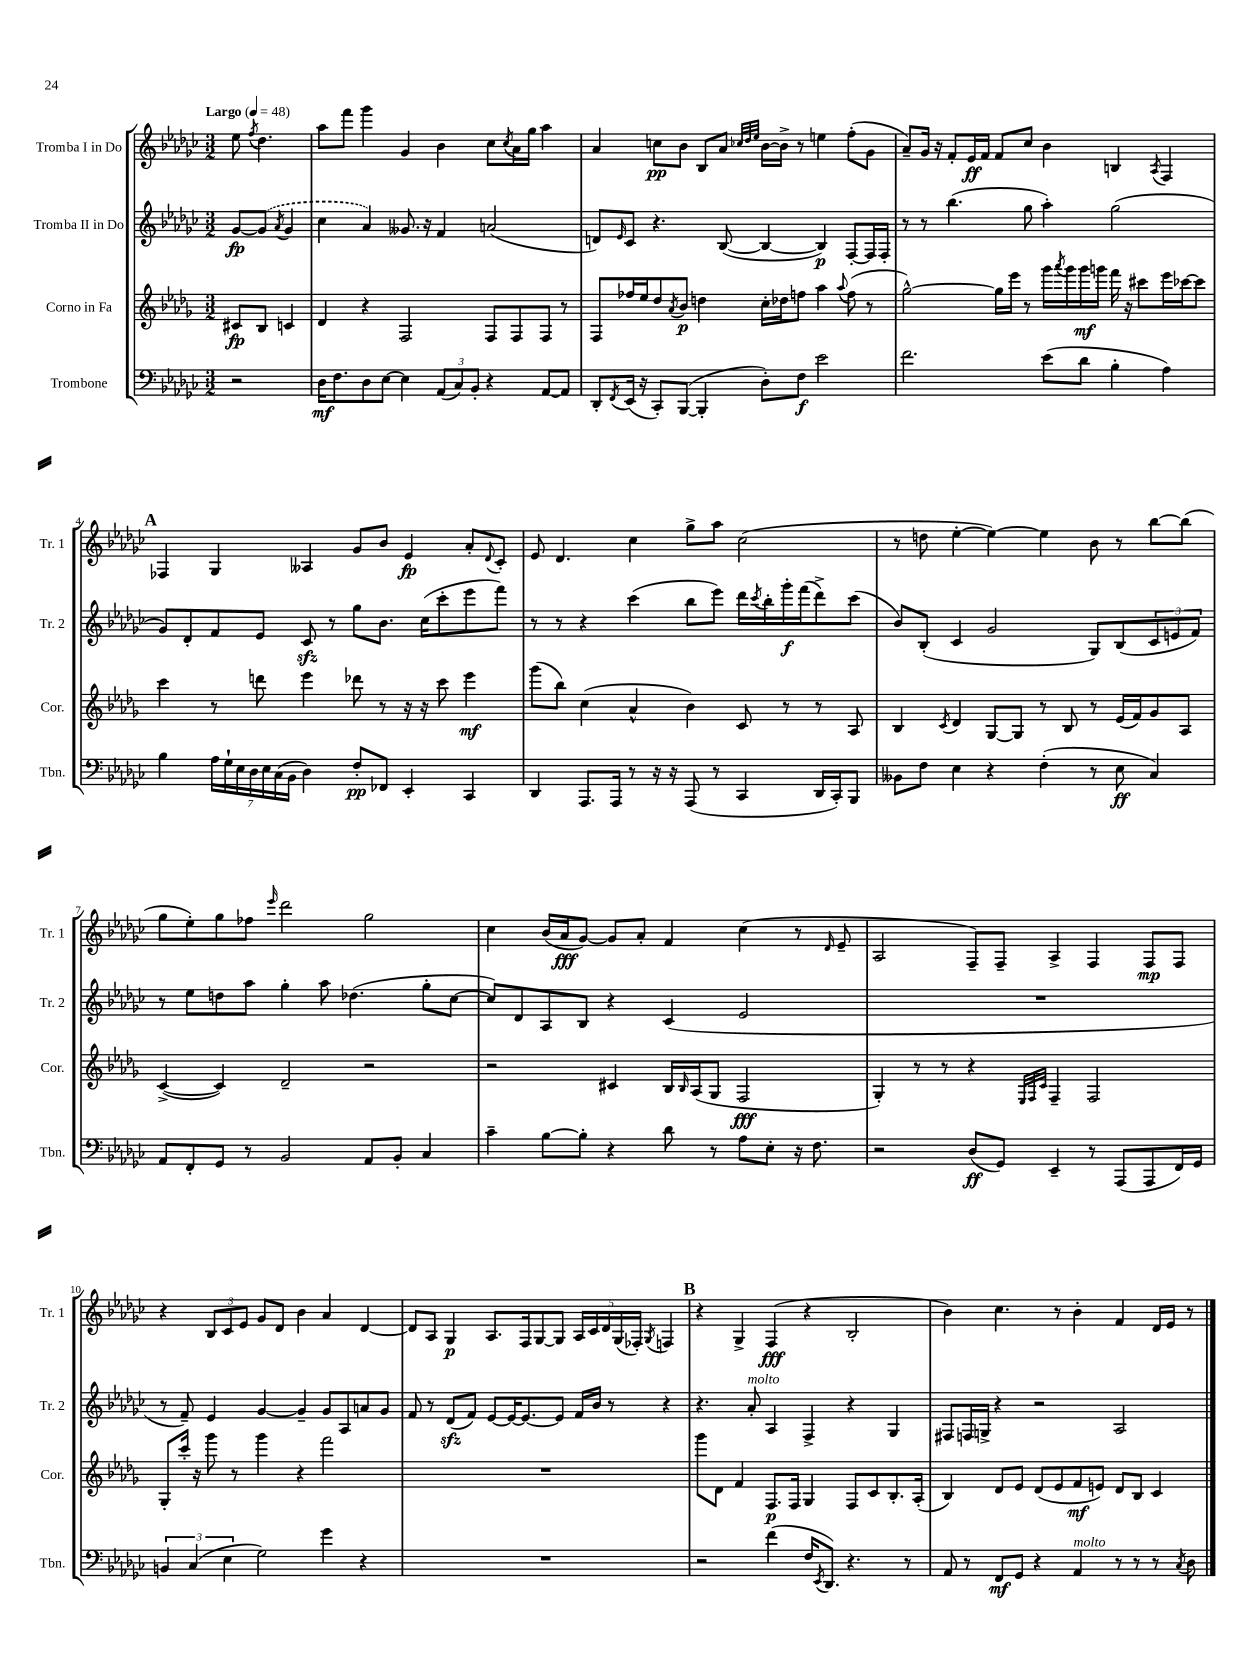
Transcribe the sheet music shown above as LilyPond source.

<<
\new StaffGroup <<
\new Staff = "s0" \with { instrumentName = "Tromba I in Do" shortInstrumentName = "Tr. 1" } {
    \clef treble \key ges \major \numericTimeSignature \time 3/2 \partial 2 \tempo "Largo" 4 = 48
    ees''8 \acciaccatura { f''8 } des''4. |
    aes''8 f'''8 ges'''4 ges'4 bes'4 ces''8 \acciaccatura { ces''8 } aes'16 ges''16 aes''4 |
    aes'4 c''8\pp bes'8 bes8 aes'8 \grace { ces''32 des''32 ees''32 } bes'16~ bes'16-> r8 e''4 f''8-.( ges'8 |
    aes'8--) ges'16 r16 f'8-. ees'16\ff f'16 f'8 ces''8 bes'4 b4 \acciaccatura { aes8 } f4 |
    \mark \markup { \bold "A" } fes4 ges4 aeses4 ges'8 bes'8 ees'4\fp aes'8-. \appoggiatura { des'8 } ces'8-. |
    ees'8 des'4. ces''4 ges''8-> aes''8 ces''2( |
    r8 d''8 ees''4~-. ees''4~) ees''4 bes'8 r8 bes''8~ bes''8( |
    ges''8 ees''8-.) ges''8 fes''8 \grace { ees'''16 } des'''2 ges''2 |
    ces''4 bes'16( aes'16\fff ges'8~) ges'8 aes'8-. f'4 ces''4( r8 \grace { des'16 } ees'8-- |
    aes2 f8--) f8-- aes4-> f4 f8\mp f8 |
    r4 \tuplet 3/2 { bes8 ces'8 ees'8 } ges'8 des'8 bes'4 aes'4 des'4~ |
    des'8 aes8 ges4\p aes8. f16 ges8~ ges8 \tuplet 5/4 { aes16 ces'16 des'16 ges16( fes16-.) } \acciaccatura { ges8 } f4 |
    \mark \markup { \bold "B" } r4 ges4-> f4\fff( r4 bes2-. |
    bes'4) ces''4. r8 bes'4-. f'4 des'16 ees'16 r8 \bar "|." |
}
\new Staff = "s1" \with { instrumentName = "Tromba II in Do" shortInstrumentName = "Tr. 2" } {
    \clef treble \key ges \major \numericTimeSignature \time 3/2 \partial 2
    ges'8~\fp \once \slurDashed ges'8( \acciaccatura { aes'8 } ges'4 |
    ces''4 aes'4) geses'8. r16 f'4 a'2( |
    d'8) \grace { ees'16 } ces'8 r4. bes8~( bes4~ bes4\p) f8~-. f16 f16-. |
    r8 r8 bes''4.( ges''8 aes''4-.) ges''2( |
    \mark \markup { \bold "A" } ges'8) des'8-. f'8 ees'8 ces'8\sfz r8 ges''8 bes'8. ces''16( ces'''8-. ees'''8 f'''8) |
    r8 r8 r4 ces'''4( bes''8 ees'''8) des'''16 \acciaccatura { ces'''8 } bes''16-. ges'''16-.\f f'''16( des'''8->) ces'''8( |
    bes'8) bes8-.( ces'4 ges'2 ges8) bes8( \tuplet 3/2 { ces'8 e'8 f'8) } |
    r8 ees''8 d''8 aes''8 ges''4-. aes''8 des''4.( ges''8-. ces''8~ |
    ces''8) des'8 aes8 bes8 r4 ces'4( ees'2 |
    R1. |
    r8 f'8--) ees'4 ges'4~ ges'4-- ges'8 aes8 a'8 ges'8 |
    f'8 r8 des'8\sfz( f'8) ees'8~ ees'16~ ees'8.~ ees'8 f'16 bes'16 r8 r4 |
    \mark \markup { \bold "B" } r4. aes'8-.^\markup { \italic "molto" } aes4 f4-> r4 ges4 |
    fis8 f16 g16-> r4 r2 aes2 \bar "|." |
}
\new Staff = "s2" \with { instrumentName = "Corno in Fa" shortInstrumentName = "Cor." } {
    \clef treble \key des \major \numericTimeSignature \time 3/2 \partial 2
    cis'8\fp bes8 c'4 |
    des'4 r4 f2 f8 f8 f8 r8 |
    f8 fes''16 ees''16 des''8 \acciaccatura { aes'8 } bes'8\p d''4 c''16-. des''16 f''8 aes''4 \appoggiatura { aes''8 } f''8( r8 |
    ges''2~-^) ges''16 ees'''16 r8 ges'''16 \acciaccatura { aes'''8 } ges'''16 ges'''16\mf g'''16 f'''16 r16 cis'''8 ees'''16 ces'''16~ ces'''8 |
    \mark \markup { \bold "A" } c'''4 r8 d'''8 ees'''4 des'''8 r8 r16 r16 c'''8 ees'''4\mf |
    ges'''8( bes''8) c''4( aes'4-^ bes'4) c'8 r8 r8 aes8 |
    bes4 \acciaccatura { c'8 } des'4 ges8~ ges8 r8 bes8 r8 ees'16( f'16) ges'8 aes8 |
    c'4~->( c'4) des'2-- r2 |
    r2 cis'4 bes16 \grace { bes16 } aes16( ges8 f2\fff |
    ges4-.) r8 r8 r4 \grace { ees32 f32 c'32 } f4-- f2 |
    ges8-. c'''16-. r16 ges'''8 r8 ges'''4 r4 f'''2 |
    R1. |
    \mark \markup { \bold "B" } ges'''8 des'8 f'4 f8.\p f16 ges4 f8 c'8 bes8.-. aes16-.( |
    bes4) des'8 ees'8 des'8( ees'8 f'8\mf e'8) des'8 bes8 c'4 \bar "|." |
}
\new Staff = "s3" \with { instrumentName = "Trombone" shortInstrumentName = "Tbn." } {
    \clef bass \key ges \major \numericTimeSignature \time 3/2 \partial 2
    r2 |
    des16\mf f8. des8 ees8~ ees4 \tuplet 3/2 { aes,8( ces8) bes,8-. } r4 aes,8~ aes,8 |
    des,8-. \acciaccatura { f,8 } ees,16( r16 ces,8-.) bes,,8~( bes,,4-. des8-.) f8\f ees'2 |
    f'2. ees'8( des'8 bes4-. aes4) |
    \mark \markup { \bold "A" } bes4 \tuplet 7/4 { aes16 ges16-! ees16 des16 ees16 ces16( bes,16 } des4) f8-.\pp fes,8 ees,4-. ces,4 |
    des,4 aes,,8. aes,,16 r8 r16 r16 aes,,8( r8 ces,4 des,16 ces,16-.) bes,,8 |
    beses,8 f8 ees4 r4 f4-.( r8 ees8\ff ces4) |
    aes,8 f,8-. ges,8 r8 bes,2 aes,8 bes,8-. ces4 |
    ces'4-- bes8~ bes8-. r4 des'8 r8 aes8 ees8-. r16 f8. |
    r2 des8\ff( ges,8) ees,4-- r8 aes,,8( aes,,8 f,16) ges,16 |
    \tuplet 3/2 { b,4 ces4( ees4 } ges2) ges'4 r4 |
    R1. |
    \mark \markup { \bold "B" } r2 f'4( f16 \acciaccatura { ees,8 } des,8.) r4. r8 |
    aes,8 r8 f,8\mf ges,8 r4 aes,4^\markup { \italic "molto" } r8 r8 r8 \acciaccatura { ces8 } des8 \bar "|." |
}
>>
>>
